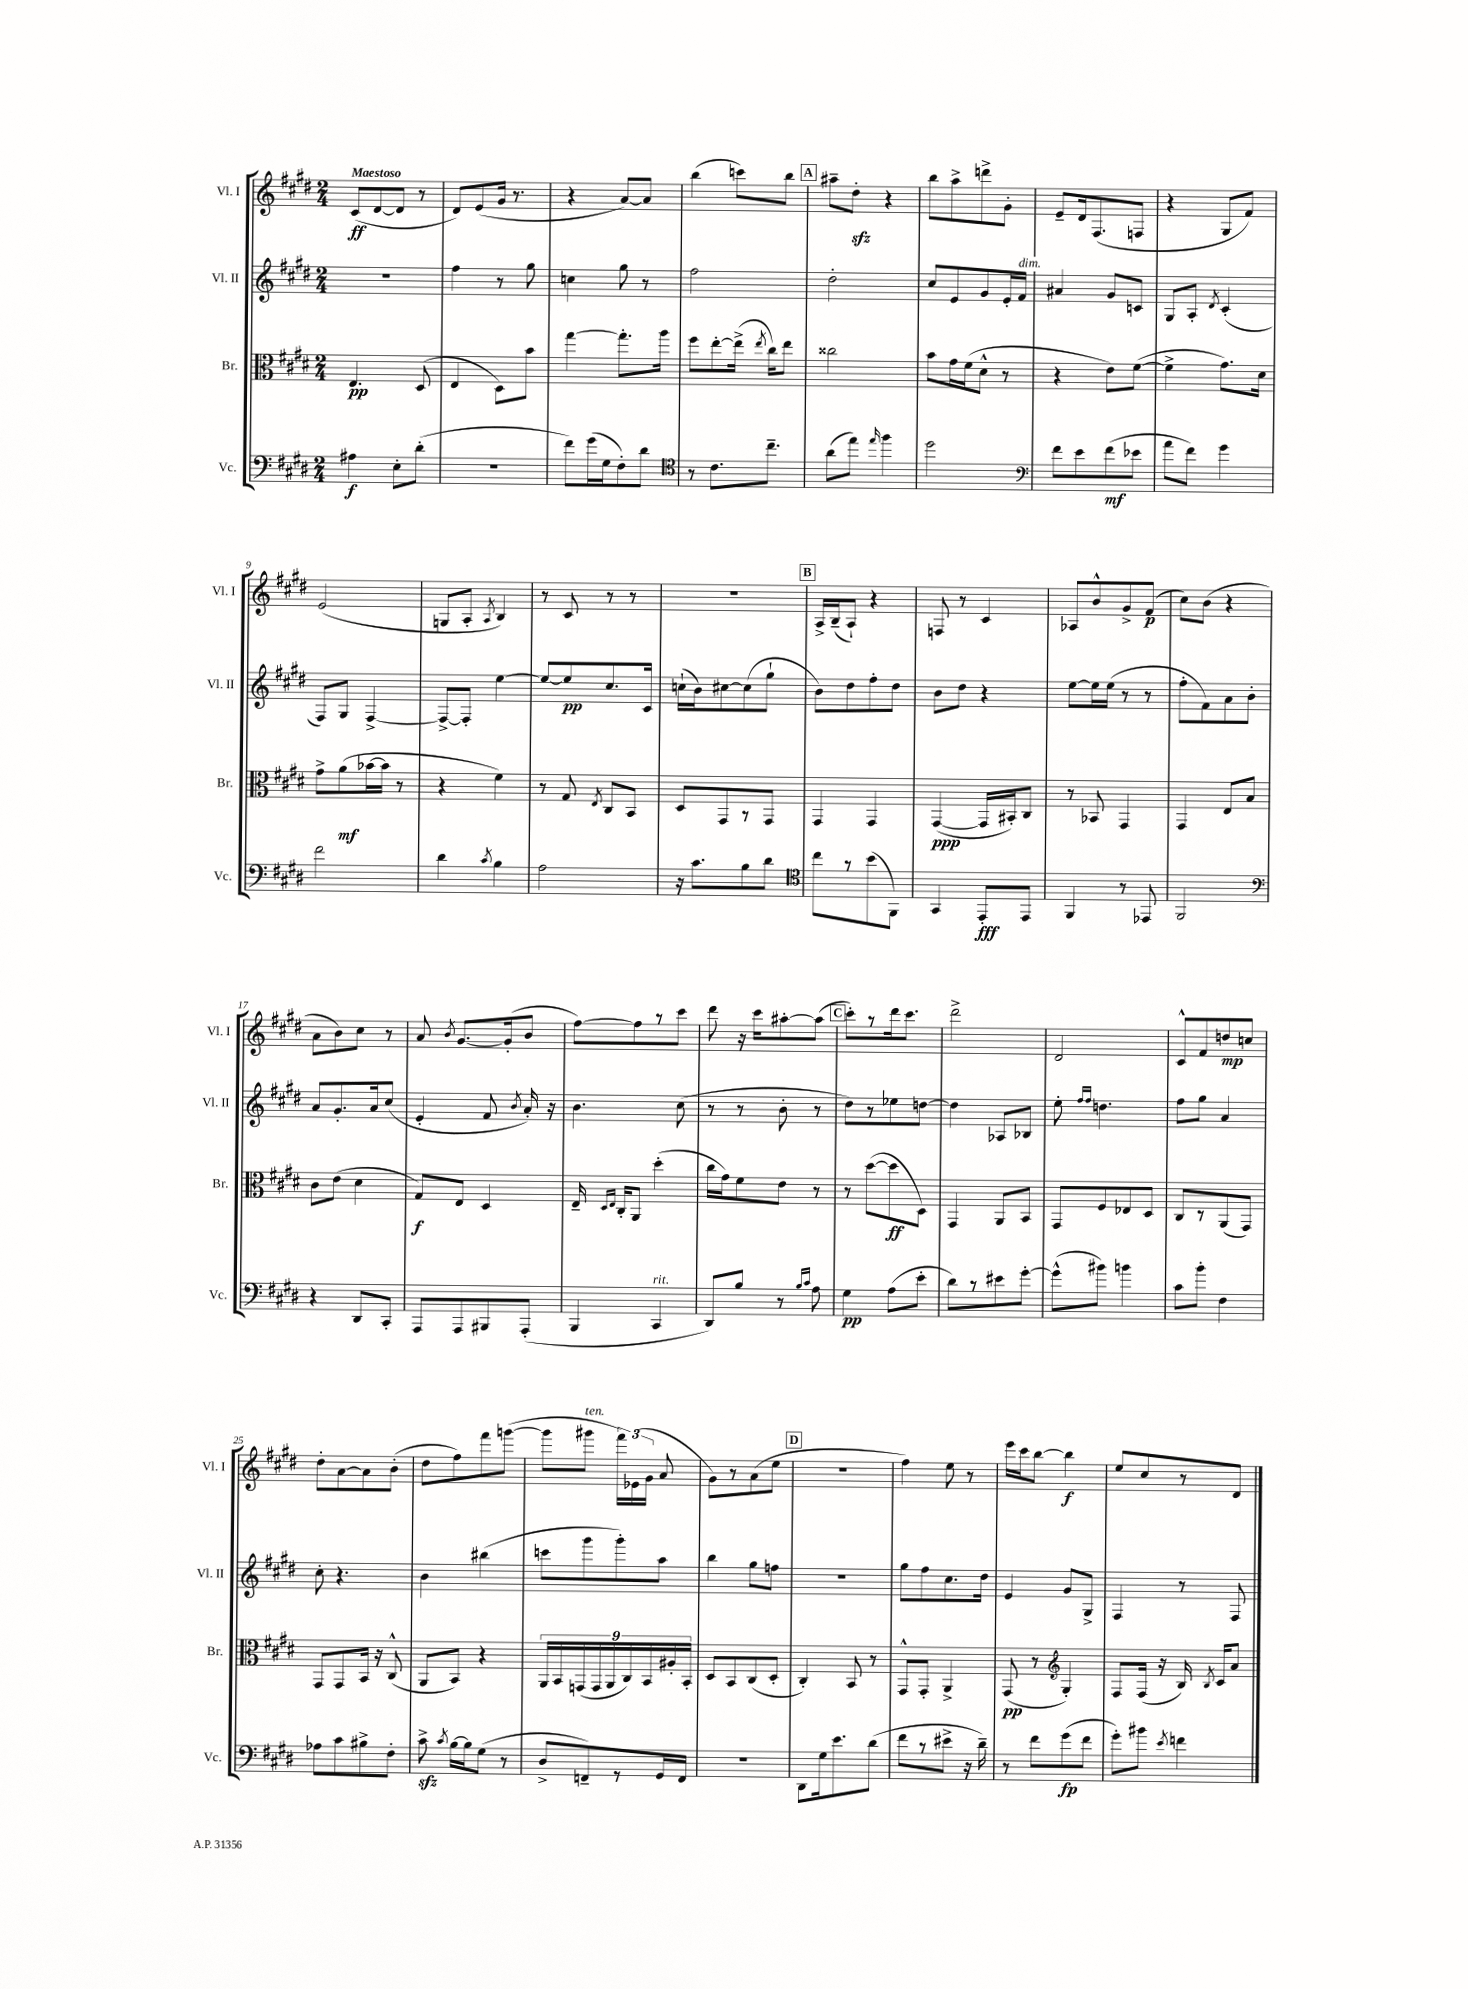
<<
\new StaffGroup <<
\new Staff = "s0" \with { instrumentName = "Vl. I" shortInstrumentName = "Vl. I" } {
    \clef treble \key e \major \numericTimeSignature \time 2/4 \tempo "Maestoso"
    \autoBeamOff cis'8[\ff( dis'8~ dis'8] r8 |
    dis'8[) e'8( gis'16] r8. |
    r4 a'8[~) a'8] |
    b''4( c'''8[) b''8] |
    \mark \markup { \box "A" } ais''8[-- dis''8]-.\sfz r4 |
    b''8[ a''8-> d'''8-> gis'8]-. |
    e'8[-- dis'16 fis8.( f8] |
    r4 gis8[ fis'8]) |
    e'2( |
    g8[ a8]-. \acciaccatura { a8 } b4) |
    r8 cis'8 r8 r8 |
    r2 |
    \mark \markup { \box "B" } a16[-> b16--( a8]-!) r4 |
    f8 r8 cis'4 |
    aes8[ b'8-^ gis'8-> fis'8]\p( |
    cis''8[) b'8]( r4 |
    a'8[ b'8) cis''8] r8 |
    a'8 \acciaccatura { b'8 } gis'8.[~ gis'16-.( b'8] |
    fis''8[~) fis''8 r8 cis'''8] |
    dis'''8 r16 cis'''16[ ais''8~-. ais''8]( |
    \mark \markup { \box "C" } cis'''8[-.) r8 dis'''16 cis'''8.] |
    dis'''2-> |
    dis'2 |
    cis'8[-^ fis'8 d''8\mp c''8] |
    dis''8[-. a'8~ a'8 b'8]-.( |
    dis''8[ fis''8) fis'''8 g'''8]~( |
    g'''8[ gis'''8]^\markup { \italic "ten." } \tuplet 3/2 { fis'''16[) ees'16( gis'16] } a'8 |
    gis'8[) r8 a'8( e''8] |
    \mark \markup { \box "D" } r2 |
    fis''4) e''8 r8 |
    e'''16[ cis'''16 b''8]~ b''4\f |
    e''8[ cis''8 r8 dis'8] \bar "|." |
}
\new Staff = "s1" \with { instrumentName = "Vl. II" shortInstrumentName = "Vl. II" } {
    \clef treble \key e \major \numericTimeSignature \time 2/4
    \autoBeamOff r2 |
    fis''4 r8 gis''8 |
    c''4 gis''8 r8 |
    fis''2 |
    \mark \markup { \box "A" } dis''2-. |
    cis''8[ e'8 gis'8 e'16-. fis'16]^\markup { \italic "dim." } |
    ais'4 gis'8[ c'8] |
    gis8[ a8]-. \acciaccatura { dis'8 } cis'4-.( |
    fis8[) gis8] fis4~-> |
    fis8[~-> fis8]-. e''4~ |
    e''8[~ e''8\pp cis''8. cis'16] |
    c''16[-!( b'16) cis''8~ cis''8( gis''8]-! |
    \mark \markup { \box "B" } b'8[) dis''8 fis''8-. dis''8] |
    b'8[ dis''8] r4 |
    e''8[~ e''16 e''16]( r8 r8 |
    fis''8[-. fis'8) a'8 b'8]-. |
    a'8[ gis'8.-. a'16 cis''8]( |
    e'4-. fis'8 \acciaccatura { b'8 } a'16-.) r16 |
    b'4. cis''8( |
    r8 r8 b'8-. r8 |
    \mark \markup { \box "C" } dis''8[) r8 ees''8 d''8]~ |
    d''4 aes8[ bes8] |
    e''8-. \grace { fis''16[ fis''16] } d''4. |
    fis''8[ gis''8] a'4 |
    cis''8-. r4. |
    b'4 bis''4( |
    c'''8[ gis'''8 gis'''8-.) a''8] |
    b''4 gis''8[ f''8] |
    \mark \markup { \box "D" } r2 |
    gis''8[ fis''8 cis''8. dis''16] |
    e'4 gis'8[ gis8]-> |
    fis4 r8 fis8 \bar "|." |
}
\new Staff = "s2" \with { instrumentName = "Br." shortInstrumentName = "Br." } {
    \clef alto \key e \major \numericTimeSignature \time 2/4
    \autoBeamOff e4.\pp dis8( |
    e4 dis8[) b'8] |
    gis''4~ gis''8.[-. a''16] |
    fis''8[ e''8~-. e''16]->( \acciaccatura { e''8 } cis''16[) e''8] |
    \mark \markup { \box "A" } cisis''2 |
    b'8[ gis'16 fis'16( dis'8]-^ r8 |
    r4 e'8[) fis'8]~( |
    fis'4-> gis'8.[) dis'16] |
    gis'8[-> a'8\mf( bes'16~ bes'16] r8 |
    r4 fis'4) |
    r8 gis8 \acciaccatura { e8 } cis8[ b,8] |
    dis8[ gis,8 r8 gis,8] |
    \mark \markup { \box "B" } gis,4 gis,4 |
    gis,4~\ppp( gis,16[ bis,16-.) cis8] |
    r8 bes,8 gis,4 |
    gis,4 e8[ b8] |
    cis'8[ e'8]( dis'4 |
    gis8[\f) e8] dis4 |
    e16-- \grace { dis16[ e16] } cis16[-. a,8] dis''4-.( |
    cis''16[ gis'16) fis'8 e'8] r8 |
    \mark \markup { \box "C" } r8 dis''8[~( dis''8\ff dis8]) |
    gis,4 a,8[ b,8] |
    gis,8[ fis8 ees8 dis8] |
    cis8[ r8 a,8( gis,8]) |
    gis,8[ gis,8 b,16] r16 cis8-^( |
    a,8[ b,8]) r4 |
    \tuplet 9/8 { a,16[ b,16 g,16( g,16 a,16 cis16) b,16 ais16-. b,16]-. } |
    dis8[ b,8 cis8( dis8]-. |
    \mark \markup { \box "D" } cis4-.) b,8 r8 |
    gis,8[-^ gis,8]-. a,4-> |
    gis,8\pp( r8 \clef treble gis4-.) |
    fis8[ fis16]( r16 b16) \acciaccatura { b8 } cis'16[ a'8] \bar "|." |
}
\new Staff = "s3" \with { instrumentName = "Vc." shortInstrumentName = "Vc." } {
    \clef bass \key e \major \numericTimeSignature \time 2/4
    \autoBeamOff ais4\f e8[-. dis'8]-.( |
    r2 |
    fis'8[) gis'16( gis16 fis8-.) dis'8] |
    \clef tenor r8 cis'8.[ cis''8.]-- |
    \mark \markup { \box "A" } a'8[( e''8]) \grace { e''16 } fis''4 |
    dis''2 |
    \clef bass fis'8[ e'8 fis'8\mf( ees'8] |
    a'8[ fis'8]) gis'4 |
    fis'2 |
    dis'4 \acciaccatura { cis'8 } b4 |
    a2 |
    r16 cis'8.[ b8 dis'8] |
    \mark \markup { \box "B" } \clef tenor cis''8[ r8 b'8( fis,8]) |
    gis,4 e,8[-.\fff e,8] |
    fis,4 r8 ees,8 |
    fis,2 |
    \clef bass r4 dis,8[ cis,8]-. |
    a,,8[ a,,8 bis,,8 a,,8]-.( |
    b,,4 cis,4^\markup { \italic "rit." } |
    dis,8[) b8] r8 \grace { b16[ cis'16] } a8 |
    \mark \markup { \box "C" } gis4\pp a8[( e'8]-. |
    dis'8[) r8 eis'8 gis'8]~-. |
    gis'8[-^( bis'8]) b'4 |
    cis'8[ b'8]-. fis4 |
    aes8[ cis'8 bis8-> fis8]-. |
    cis'8->\sfz \acciaccatura { cis'8 } b16[~ b16 gis8]( r8 |
    dis8[-> f,8--) r8 gis,16 f,16] |
    R2 |
    \mark \markup { \box "D" } dis,8[ gis16 e'8. dis'8]( |
    fis'8[ r8 eis'8]-> r16 dis'16--) |
    r8 fis'8[ gis'8\fp( fis'8] |
    gis'8[-.) bis'8] \acciaccatura { e'8 } f'4 \bar "|." |
}
>>
>>
